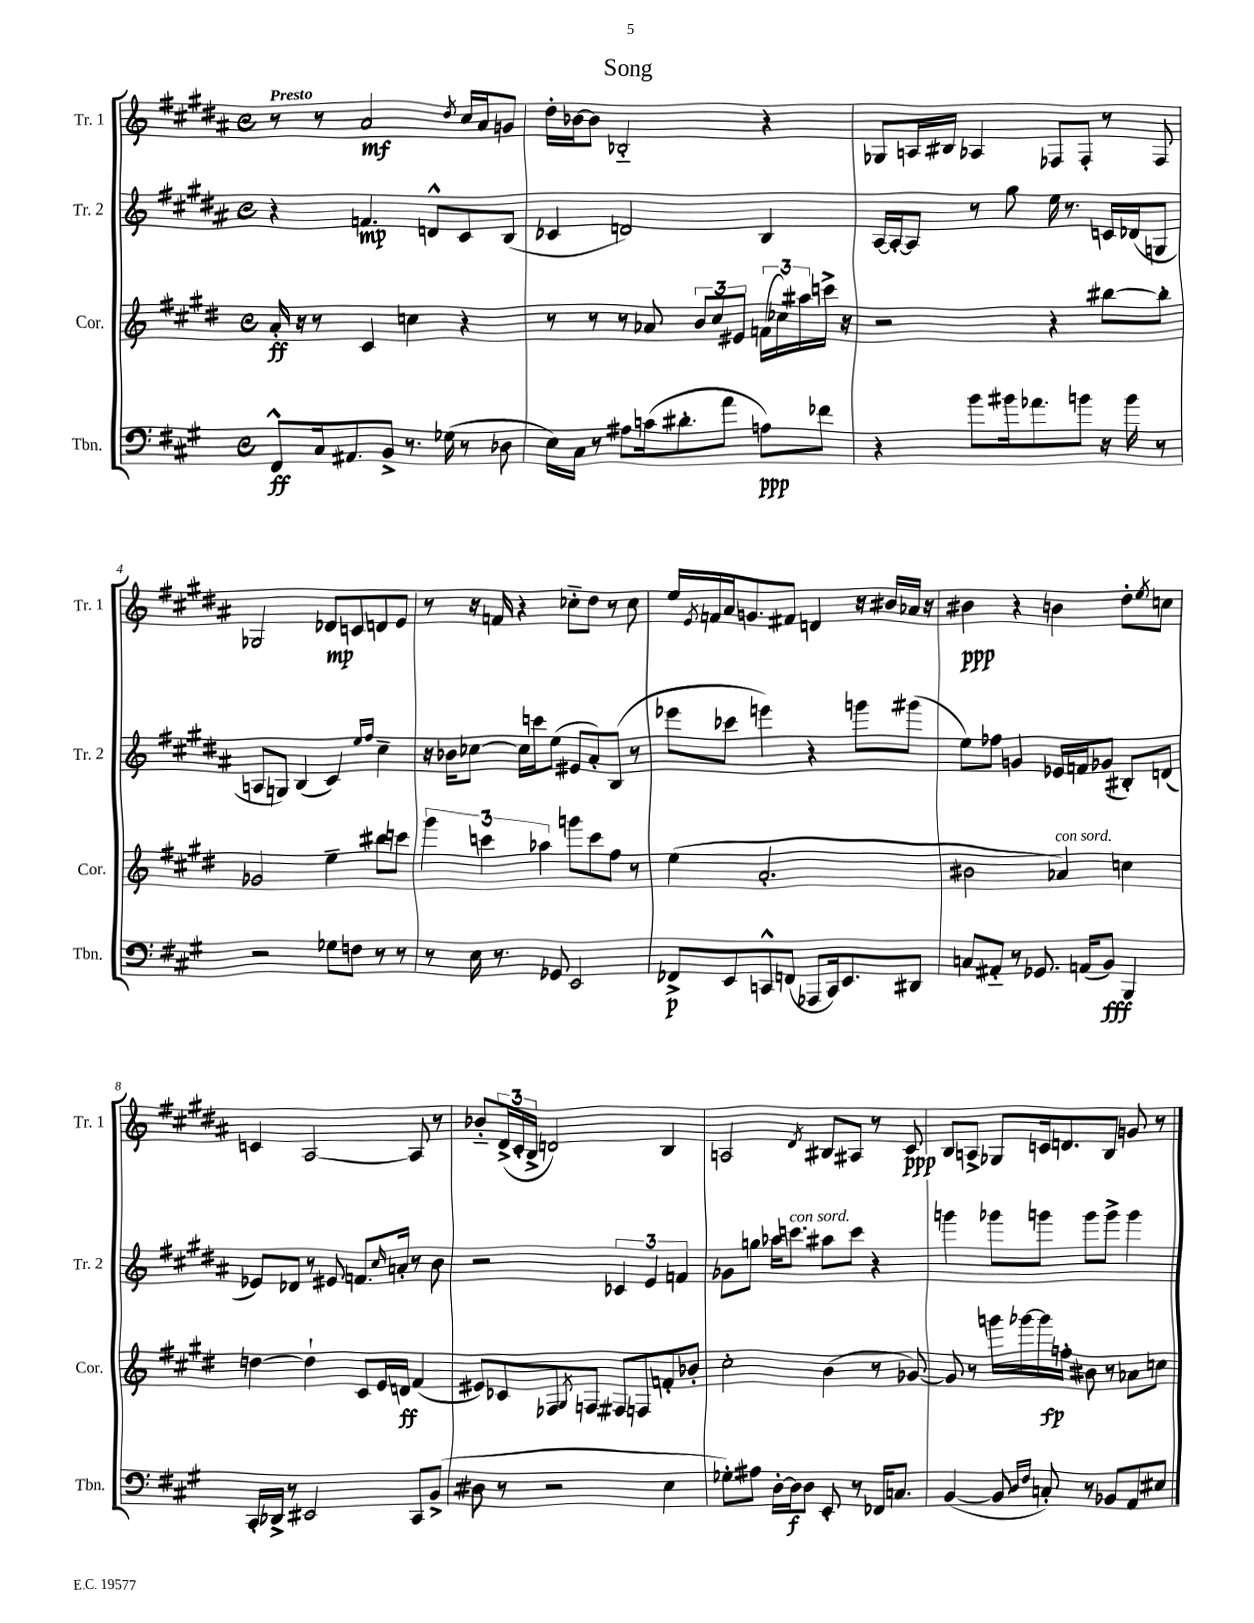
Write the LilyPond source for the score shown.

\header { title = "Song" }
<<
\new StaffGroup <<
\new Staff = "s0" \with { instrumentName = "Tr. 1" shortInstrumentName = "Tr. 1" } {
    \clef treble \key b \major \defaultTimeSignature \time 4/4 \tempo "Presto"
    r8 r8 ais'2\mf \acciaccatura { dis''8 } cis''16 ais'16 g'8 |
    dis''16-. bes'16~ bes'8 bes2-_ r4 |
    ges8 a16 bis16 aes4 fes8 fes8-. r8 fes8 |
    ges2 des'8\mp c'8 d'8 e'8 |
    r8 r16 f'16 r4 ces''8-_ dis''8 r8 ces''8 |
    e''16 \acciaccatura { e'8 } f'16 ais'16 g'8. fis'8 d'4 r16 bis'16 aes'16 r16 |
    bis'4\ppp r4 b'4 dis''8-. \acciaccatura { e''8 } c''8 |
    c'4 ais2~ ais8 r8 |
    bes'8-_ \tuplet 3/2 { dis'16->( cis'16-. b16-> } d'2) b4 |
    a2 \acciaccatura { dis'8 } bis8 ais8 r8 cis'8\ppp |
    b8 a8-> ges8 c'16 d'8. b8 g'8 r8 \bar "|." |
}
\new Staff = "s1" \with { instrumentName = "Tr. 2" shortInstrumentName = "Tr. 2" } {
    \clef treble \key b \major \defaultTimeSignature \time 4/4
    r4 f'4.\mp d'8-^ cis'8 b8( |
    ces'4 d'2) b4 |
    ais16~ ais16~-. ais8 r8 gis''8 e''16 r8. c'16 des'16( g8 |
    a8 g8) b4( cis'4) \grace { e''16 fis''16 } cis''4-- |
    r16 bes'16 ces''8~ ces''16 c'''16 e''8( eis'8 ais'8-.) b8( r8 |
    ees'''8 ces'''8 e'''4) r4 g'''8 gis'''8( |
    e''8) fes''8 g'4 ees'16 f'16 ges'8( bis8-.) d'8( |
    ees'8) des'8 r8 eis'8 f'8. \grace { cis''16 } a'16-. r8 b'8 |
    r2 \tuplet 3/2 { ces'4 e'4 f'4 } |
    ges'8 g''8 aes''16 c'''8.^\markup { \italic "con sord." } ais''8 c'''8 r4 |
    g'''4 ges'''8 g'''8 g'''8 g'''8-> g'''4 \bar "|." |
}
\new Staff = "s2" \with { instrumentName = "Cor." shortInstrumentName = "Cor." } {
    \clef treble \key e \major \defaultTimeSignature \time 4/4
    a'16-.\ff r16 r8 cis'4 c''4 r4 |
    r8 r8 r8 aes'8 \tuplet 3/2 { b'8 cis''8 eis'8 } \tuplet 3/2 { f'16( ces''16) ais''16 } c'''16-> r16 |
    r2 r4 bis''8~ bis''8-. |
    ges'2 e''4-- bis''8 c'''8 |
    \tuplet 3/2 { gis'''4 c'''4 aes''4 } g'''8 c'''8 fis''8 r8 |
    e''4( a'2.-. |
    bis'2 aes'4^\markup { \italic "con sord." }) c''4 |
    d''4~ d''4-! cis'8 e'16 d'16\ff fis'4( |
    eis'8) ces'8 fes8 \acciaccatura { gis8 } f8 fis8 f8 f'8-. bes'8-. |
    cis''2-. b'4( r8 ges'8~) |
    ges'8 r8 g'''16 ges'''16~ ges'''16\fp f''16-. bis'8 r8 aes'8 c''8 \bar "|." |
}
\new Staff = "s3" \with { instrumentName = "Tbn." shortInstrumentName = "Tbn." } {
    \clef bass \key a \major \defaultTimeSignature \time 4/4
    fis,8-^\ff cis16 ais,8. b,8-> r8. ges16( r8 des8 |
    e16) cis16 r8 ais8 c'16( dis'8.-. a'8 a8\ppp) fes'8 |
    r4 b'8 bis'16 aes'8. b'8 r16 b'16 r8 |
    r2 ges8 f8 r8 r8 |
    r8 e16 r8. ges,8 e,2 |
    fes,8->\p e,8 c,8-^ f,8( aes,,8 c,16) e,8. dis,8 |
    c8 ais,8-_ r8 ges,8. a,16( b,8\fff) b,,4 |
    cis,16-. des,16-> r8 eis,2 cis,8 b,8->( |
    dis8 r8 r2 e4 |
    ges8-.) ais8 d16~-. d16\f d8 e,8-. r8 fes,16 c8. |
    b,4~( b,8 \grace { d16 fis16 } c8-.) r8 bes,8 a,8 eis8 \bar "|." |
}
>>
>>
